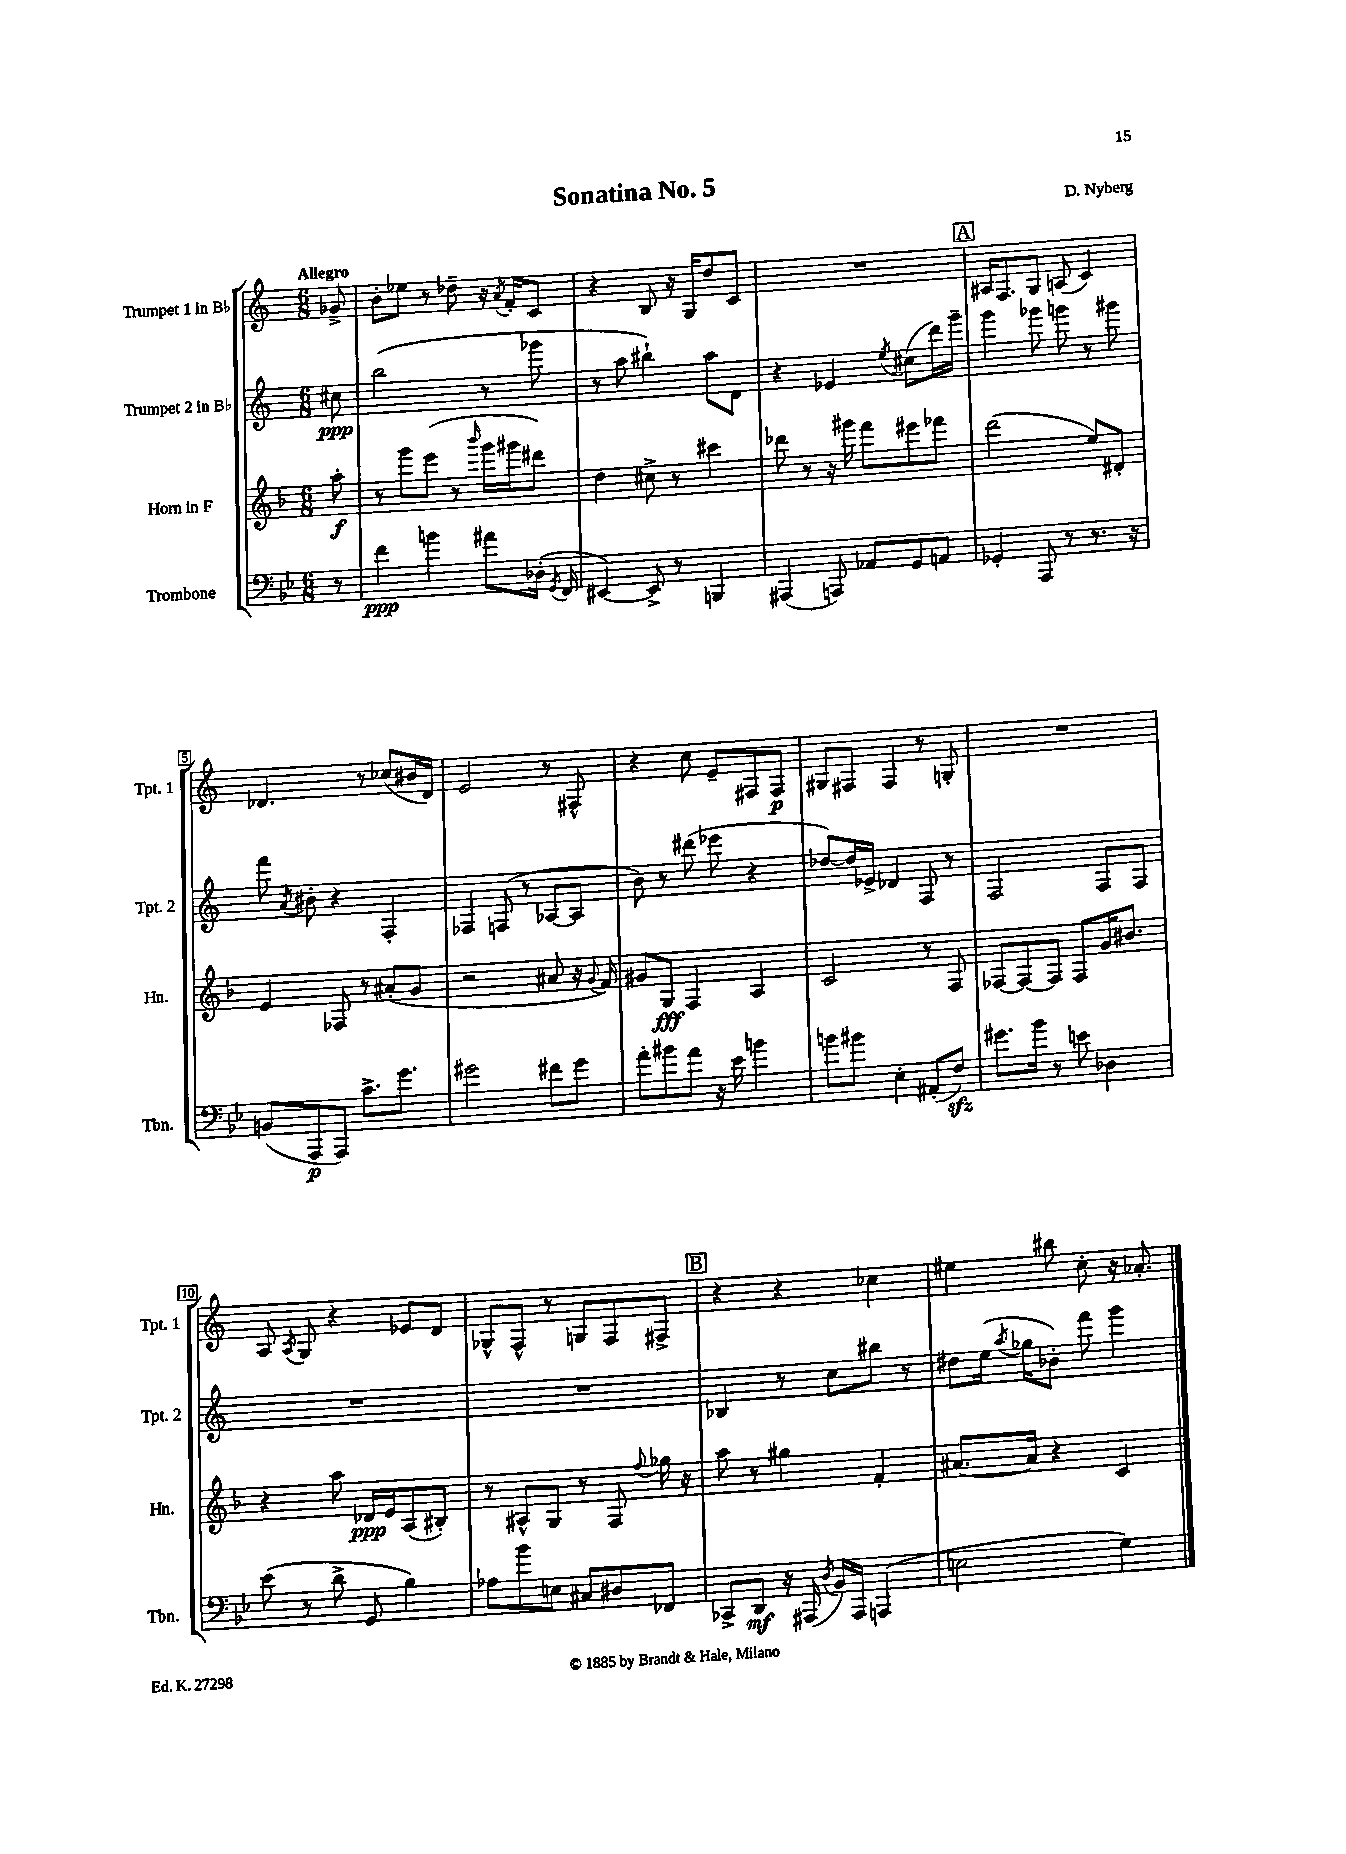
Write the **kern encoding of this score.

**kern	**dynam	**kern	**dynam	**kern	**dynam	**kern	**dynam
*part4	*part4	*part3	*part3	*part2	*part2	*part1	*part1
*staff4	*staff4	*staff3	*staff3	*staff2	*staff2	*staff1	*staff1
*I"Trombone	*	*I"Horn in F	*	*I"Trumpet 2 in B♭	*	*I"Trumpet 1 in B♭	*
*I'Tbn.	*	*I'Hn.	*	*I'Tpt. 2	*	*I'Tpt. 1	*
*clefF4	*	*clefG2	*	*clefG2	*	*clefG2	*
*k[b-e-]	*	*k[b-]	*	*k[]	*	*k[]	*
*M6/8	*	*M6/8	*	*M6/8	*	*M6/8	*
=	=	=	=	=	=	=	=
!	!	!	!	!	!	!LO:TX:a:B:t=Allegro	!
8r	.	8aa'\	f	8cc#X\	ppp	8g-X^/	.
=1	=1	=1	=1	=1	=1	=1	=1
4f\	ppp	8r	.	(2bb\	.	8b'\L	.
.	.	8ggg\L	.	.	.	8ee-X\J	.
4bn\	.	(8eee\J	.	.	.	8r	.
.	.	8r	.	.	.	8dd-X~\	.
.	.	16qqbbb-/	.	.	.	.	.
8a#X\L	.	16ggg\LL	.	8r	.	16r	.
.	.	.	.	.	.	8qa/	.
.	.	16ggg#X\J	.	.	.	16f'/KL	.
(16D-X'\Jk	.	8ddd#X\J)	.	8ggg-X\	.	8c/J	.
8qGG/	.	.	.	.	.	.	.
16FF/	.	.	.	.	.	.	.
=2	=2	=2	=2	=2	=2	=2	=2
[4EE#X/)	.	4dd\	.	8r	.	4r	.
.	.	.	.	8aa\	.	.	.
8EE#^/]	.	8cc#X^\	.	4bb#X`\)	.	8B/	.
8r	.	8r	.	.	.	16r	.
.	.	.	.	.	.	16G/KL	.
4BBBn/	.	4ccc#X\	.	8aa\L	.	8dd/	.
.	.	.	.	8d\J	.	8c/J	.
=3	=3	=3	=3	=3	=3	=3	=3
(4AAA#X/	.	8ddd-X\	.	4r	.	2.r	.
.	.	8r	.	.	.	.	.
8AAAn/)	.	16r	.	4e-X/	.	.	.
.	.	16ggg#X\	.	.	.	.	.
8AA-X/L	.	8fff\L	.	.	.	.	.
.	.	.	.	8qee/	.	.	.
8GG/	.	8eee#X\	.	(8cc#X\L	.	.	.
8AAn/J	.	8fff-X\J	.	16ddd\L)	.	.	.
.	.	.	.	16ggg~\JJ	.	.	.
!!LO:REH:place=s1:t=A
=4	=4	=4	=4	=4	=4	=4	=4
4GG-X'/	.	(2ddd\	.	4ggg\	.	16A#X/KL	.
.	.	.	.	.	.	8.F/	.
8AAA/	.	.	.	8ggg-X\	.	8G/J	.
8r	.	.	.	8gggn\	.	(8An/	.
8.r	.	8ee/L)	.	8r	.	4c/)	.
.	.	8d#X'/J	.	8ggg#X\	.	.	.
16r	.	.	.	.	.	.	.
!!LO:LB:g=z
=5	=5	=5	=5	=5	=5	=5	=5
(8BBn/L	.	4e/	.	8fff\	.	4.d-X/	.
.	.	.	.	8qa/	.	.	.
8AAA/	p	.	.	8b#X'\	.	.	.
8AAA/J)	.	8F-X/	.	4r	.	.	.
8.c^\L	.	8r	.	.	.	8r	.
.	.	(8a#X'/L	.	4F'/	.	(8cc-X/L	.
8.g\J	.	.	.	.	.	.	.
.	.	8g/J	.	.	.	16b#X/L	.
.	.	.	.	.	.	16d-/JJ)	.
=6	=6	=6	=6	=6	=6	=6	=6
2g#X\	.	2r	.	4F-X/	.	2e/	.
.	.	.	.	(8Fn/	.	.	.
.	.	.	.	8r	.	.	.
8f#X\L	.	8a#X/	.	[8A-X/L	.	8r	.
8g#\J	.	16r	.	8A-/J]	.	8F#X^^/	.
.	.	8qqg/	.	.	.	.	.
.	.	16f/)	.	.	.	.	.
=7	=7	=7	=7	=7	=7	=7	=7
8a'\L	.	8g#X/L	.	8b\)	.	4r	.
8b#X\	.	8G/J	fff	8r	.	.	.
8a\J	.	4F/	.	(8ddd#X\	.	8cc\	.
16r	.	.	.	8eee-X\	.	8e~/L	.
16e-\	.	.	.	.	.	.	.
4bn\	.	4A/	.	4r	.	8F#X/	.
.	.	.	.	.	.	8F#/J	p
=8	=8	=8	=8	=8	=8	=8	=8
8bn\L	.	2c/	.	[8dd-X/L)	.	8G#X/L	.
8b#X\J	.	.	.	16dd-/L]	.	8F#X/J	.
.	.	.	.	16e-X^/JJ	.	.	.
4E-'\	.	.	.	4d-X/	.	4F#/	.
(8AA#X'/L	.	8r	.	8F/	.	8r	.
8Fzz/J)	.	8F/	.	8r	.	8Gn'/	.
=9	=9	=9	=9	=9	=9	=9	=9
8.g#X\L	.	[8F-X/L	.	2F/	.	2.r	.
.	.	8F-/_	.	.	.	.	.
16b-\Jk	.	.	.	.	.	.	.
8r	.	8F-/J]	.	.	.	.	.
8en\	.	8F-/L	.	.	.	.	.
4D-X\	.	16g/K	.	8F/L	.	.	.
.	.	8.b#X/J	.	.	.	.	.
.	.	.	.	8F/J	.	.	.
!!LO:LB:g=z
=10	=10	=10	=10	=10	=10	=10	=10
(8e-\	.	4r	.	2.r	.	8A/	.
.	.	.	.	.	.	8qA/	.
8r	.	.	.	.	.	8G/	.
8d^\	.	8aa\	.	.	.	4r	.
8GG/	.	16d-X/LL	ppp	.	.	.	.
.	.	16e/J	.	.	.	.	.
4B-\)	.	(8A/	.	.	.	8e-X/L	.
.	.	8B#X'/J)	.	.	.	8d/J	.
=11	=11	=11	=11	=11	=11	=11	=11
8A-X\L	.	8r	.	2.r	.	8G-X^^/L	.
8b-\	.	8A#X^^/L	.	.	.	8F^^/J	.
8En\J	.	8G/J	.	.	.	8r	.
8C#X/L	.	8r	.	.	.	8Gn/L	.
8D#X/	.	8F/	.	.	.	8F/	.
.	.	8qqff/	.	.	.	.	.
8FF-X/J	.	16gg-X\	.	.	.	8F#X^/J	.
.	.	16r	.	.	.	.	.
!!LO:REH:place=s1:t=B
=12	=12	=12	=12	=12	=12	=12	=12
8CC-X^/L	.	8aa\	.	4B-X/	.	4r	.
8DD/J	mf	8r	.	.	.	.	.
16r	.	4gg#X\	.	8r	.	4r	.
(16AAA#X/	.	.	.	.	.	.	.
8qD/	.	.	.	.	.	.	.
16BB-/LL)	.	.	.	8cc\L	.	.	.
16AAA#/JJ	.	.	.	.	.	.	.
(4AAAn/	.	4f'/	.	8bb#X\J	.	4cc-X\	.
.	.	.	.	8r	.	.	.
=13	=13	=13	=13	=13	=13	=13	=13
2En\	.	[8.a#X/L	.	8dd#X\L	.	4ee#X\	.
.	.	.	.	(16ee\Jk	.	.	.
.	.	.	.	8qaa/	.	.	.
.	.	16a#/Jk]	.	16gg-X\KL	.	.	.
.	.	4r	.	8b-X'\J)	.	8bb#X\	.
.	.	.	.	8fff\	.	8cc'\	.
4G\)	.	4c/	.	4ggg\	.	16r	.
.	.	.	.	.	.	8.a-X'/	.
==	==	==	==	==	==	==	==
*-	*-	*-	*-	*-	*-	*-	*-
